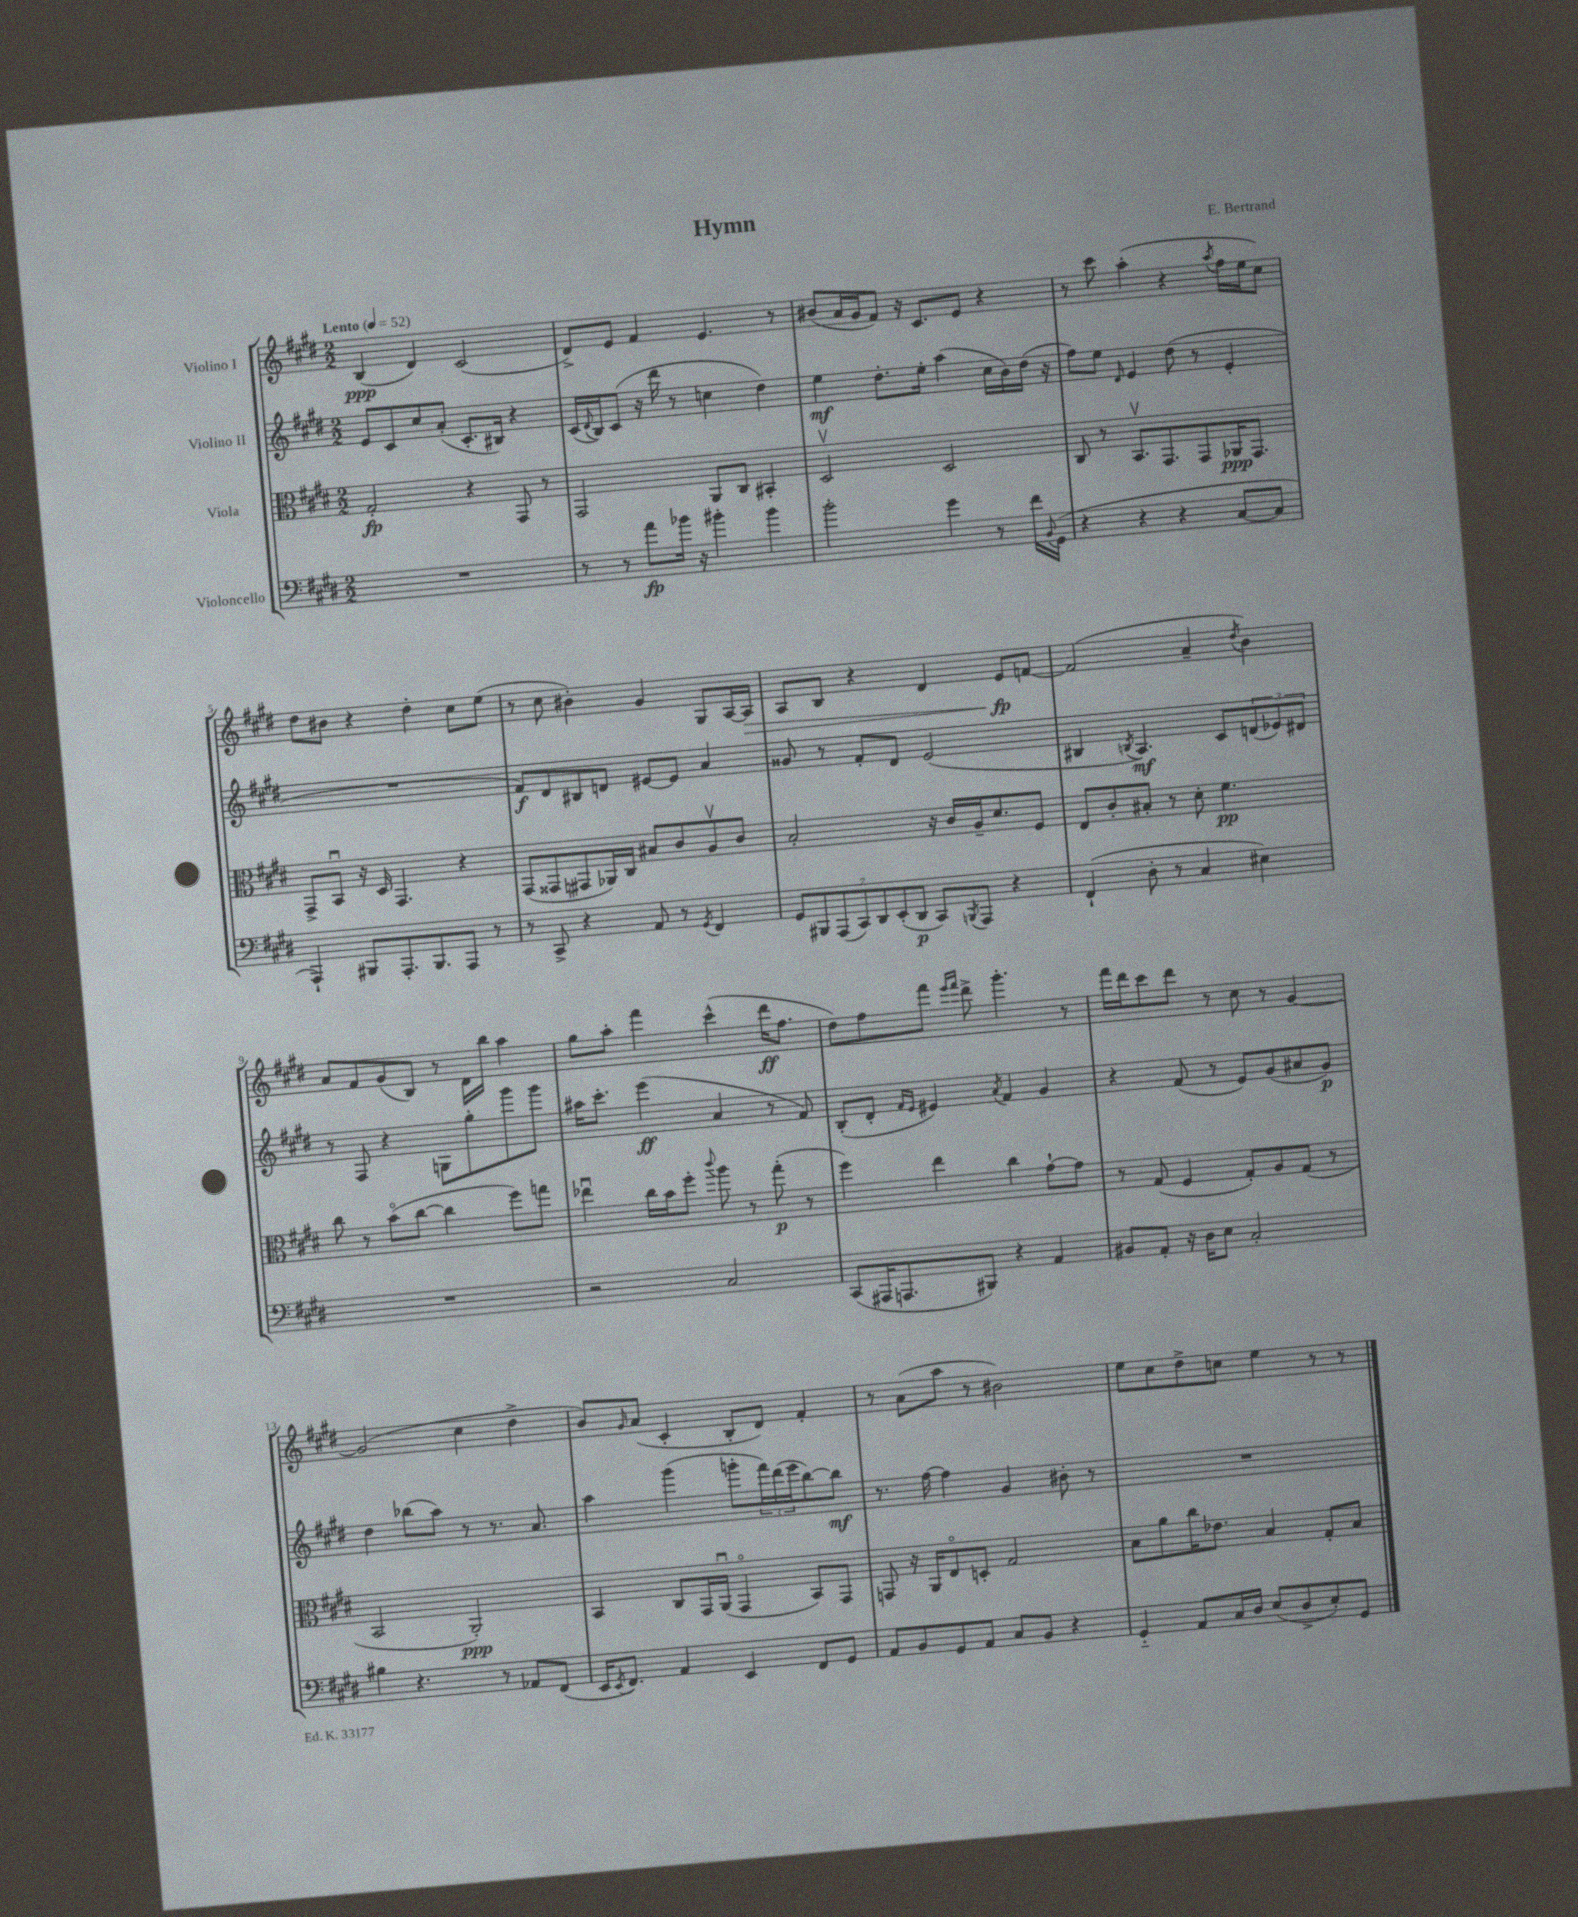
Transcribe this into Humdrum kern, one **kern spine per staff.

**kern	**kern	**kern	**kern
*staff4	*staff3	*staff2	*staff1
*clefF4	*clefC3	*clefG2	*clefG2
*k[f#c#g#d#]	*k[f#c#g#d#]	*k[f#c#g#d#]	*k[f#c#g#d#]
*M2/2	*M2/2	*M2/2	*M2/2
*MM52	*MM52	*MM52	*MM52
1r	2G#'	8e	(4B
.	.	8c#	.
.	.	8cc#	4d#)
.	.	(8a'	.
.	4r	8.c#'	(2c#
.	.	16B#)	.
.	8GG#	4r	.
.	8r	.	.
=	=	=	=
8r	2GG#	(16c#	8d#^)
.	.	8qqd#	.
.	.	16B)	.
8r	.	(8c#	8e
8a	.	16r	4f#
.	.	16ddd#	.
16b-	.	8r	.
16r	.	.	.
4b#'	8AA	4cc	4.e
.	8C#	.	.
4b#	4BB#'	4dd#)	.
.	.	.	8r
=	=	=	=
2b'	2D#v	4ee	(8b#
.	.	.	16a
.	.	.	16g#
.	.	8.dd#'	8f#)
.	.	.	16r
.	.	16ee'	8.c#
4g#	2D#	(4aa	.
.	.	.	8e
8r	.	16cc#	4r
.	.	16b)	.
16f#	.	(16dd#	.
8qqBB	.	.	.
(16GG#	.	16r	.
=	=	=	=
4r	8C#	8ff#)	8r
.	8r	8ee	8ccc#
.	.	16qqd#	.
4r	8.BBv	4e	(4aa'
.	8.GG#	.	.
4r	.	(8dd#	4r
.	8GG#	8r	.
.	.	.	8qaa
[8C#	16AA-	4e'	16ff#
.	8.GG#	.	16ee
8C#]	.	.	8cc#)
=	=	=	=
4AAA`)	8GG#^	1r	8dd#
.	8BBu	.	8b#
8BBB#	16r	.	4r
.	16D#	.	.
8.AAA'	4.GG#	.	.
.	.	.	4dd#'
8.BBB#	.	.	.
8AAA	4r	.	8cc#
8r	.	.	(8ee
=	=	=	=
8r	(8GG#	8f#)	8r
8CC#^	8GG##	8d#	8cc#
4r	8GG#	8B#	4b#')
.	16AA-)	8d	.
.	16C#	.	.
8AA	8B#	[8e#	4g#
8r	8c#	8e#]	.
8qGG#	.	.	.
4FF#	8Av	4a	8G#
.	8c#	.	[16A
.	.	.	16A]
=	=	=	=
14GG#	2B'	8g##	8A
14BBB#	.	.	.
.	.	8r	8B
(14AAA	.	.	.
14CC#)	.	.	.
.	.	8f#'	4r
14DD#	.	.	.
(14EE'	.	.	.
.	.	8d#	.
14DD#	.	.	.
8CC#)	16r	(2e	4d#
.	16c#	.	.
8qBBB	.	.	.
8AAA	16A~	.	.
.	8.d#	.	.
4r	.	.	8e
.	8F#	.	[8f
=	=	=	=
(4FF#`	8E	4B#	(2f]
.	8c#'	.	.
.	.	8qB	.
8D#'	8B#'	4.A)	.
8r	8r	.	.
4C#	8d#'	.	4a~
.	4.f#	8c#	.
.	.	.	8qdd#
4E#)	.	(12d	4b)
.	.	12e-)	.
.	.	12d#	.
=	=	=	=
1r	8cc#	8r	8a
.	8r	8F#	8f#
.	(8bo	4r	(8g#
.	[8cc#	.	8B)
.	4cc#]	8G	8r
.	.	8gg#'	16d#
.	.	.	16bb
.	8ff#)	8ggg#	4aa
.	8gg	8ggg#	.
=	=	=	=
2r	4ee-u	16aa#	8gg#
.	.	8.ccc#'	.
.	.	.	8aa'
.	16cc#	(4eee	4fff#
.	16b	.	.
.	8ff#'	.	.
.	8qqccc#	.	.
2C#	8aa	4a	(4ccc#^^
.	8r	.	.
.	(8gg#'	8r	16ddd#
.	.	.	8.ff#
.	8r	8f#)	.
=	=	=	=
(8CC#	4ff#)	(8B'	8dd#)
16AAA#	.	8d#'	8ff#
8.AAA	.	.	.
.	.	16qqf#	.
.	.	16qqe	.
.	4ee	4e#)	8fff#
.	.	.	16qqeee
.	.	.	16qqfff#
8BBB#)	.	.	8ddd#^
.	.	8qa	.
4r	4cc#	4f#	4.ggg#'
4AA	[8g#`	4g#	.
.	8g#]	.	8r
=	=	=	=
8BB#	8r	4r	16fff#
.	.	.	16ddd#
8AA'	(8G#	.	8ccc#
16r	4F#	(8f#	8ddd#
16D#	.	.	.
8E	.	8r	8r
2C#'	8G#')	8e)	8cc#
.	8A	(8g#	8r
.	(8G#	8a#	[4g#
.	8r	8g#)	.
=	=	=	=
4B#	2BB	4dd#	(2g#]
4.r	.	(8bb-	.
.	.	8aa)	.
.	2AA')	8r	4cc#
8r	.	8.r	.
8AA-	.	.	4dd#^
.	.	8.a	.
(8FF#	.	.	.
=	=	=	=
16EE	4BB	4aa	8b)
8qEE	.	.	.
8.FF#)	.	.	.
.	.	.	16qqg#
.	.	.	(8a
4AA	8C#	(4ggg#	4c#'
.	16GG#	.	.
.	(16AAu	.	.
4EE	4GG#o	8ggg'	8B'
.	.	24fff#)	8d#)
.	.	(24ddd#	.
.	.	24eee	.
8FF#	8BB)	[8bb)	4f#'
8GG#	8GG#	8bb]	.
=	=	=	=
8AA	8GG	8.r	8r
8BB	16r	.	(8a
.	16AA	[16ff#	.
8GG#	8Eo	4ff#]	8aa
8AA	8D'	.	8r
8C#	2G#	4g#	2b#)
8BB	.	.	.
4r	.	8b#'	.
.	.	8r	.
=	=	=	=
4GG#'~	8B	1r	8ee
.	8a	.	8cc#
8AA	16cc#	.	8dd#^
.	8.e-	.	.
16C#	.	.	8cc
16D#	.	.	.
(8E	4B	.	4ee
8D#^	.	.	.
8E')	8G#'	.	8r
8GG#	8B	.	8r
==	==	==	==
*-	*-	*-	*-
